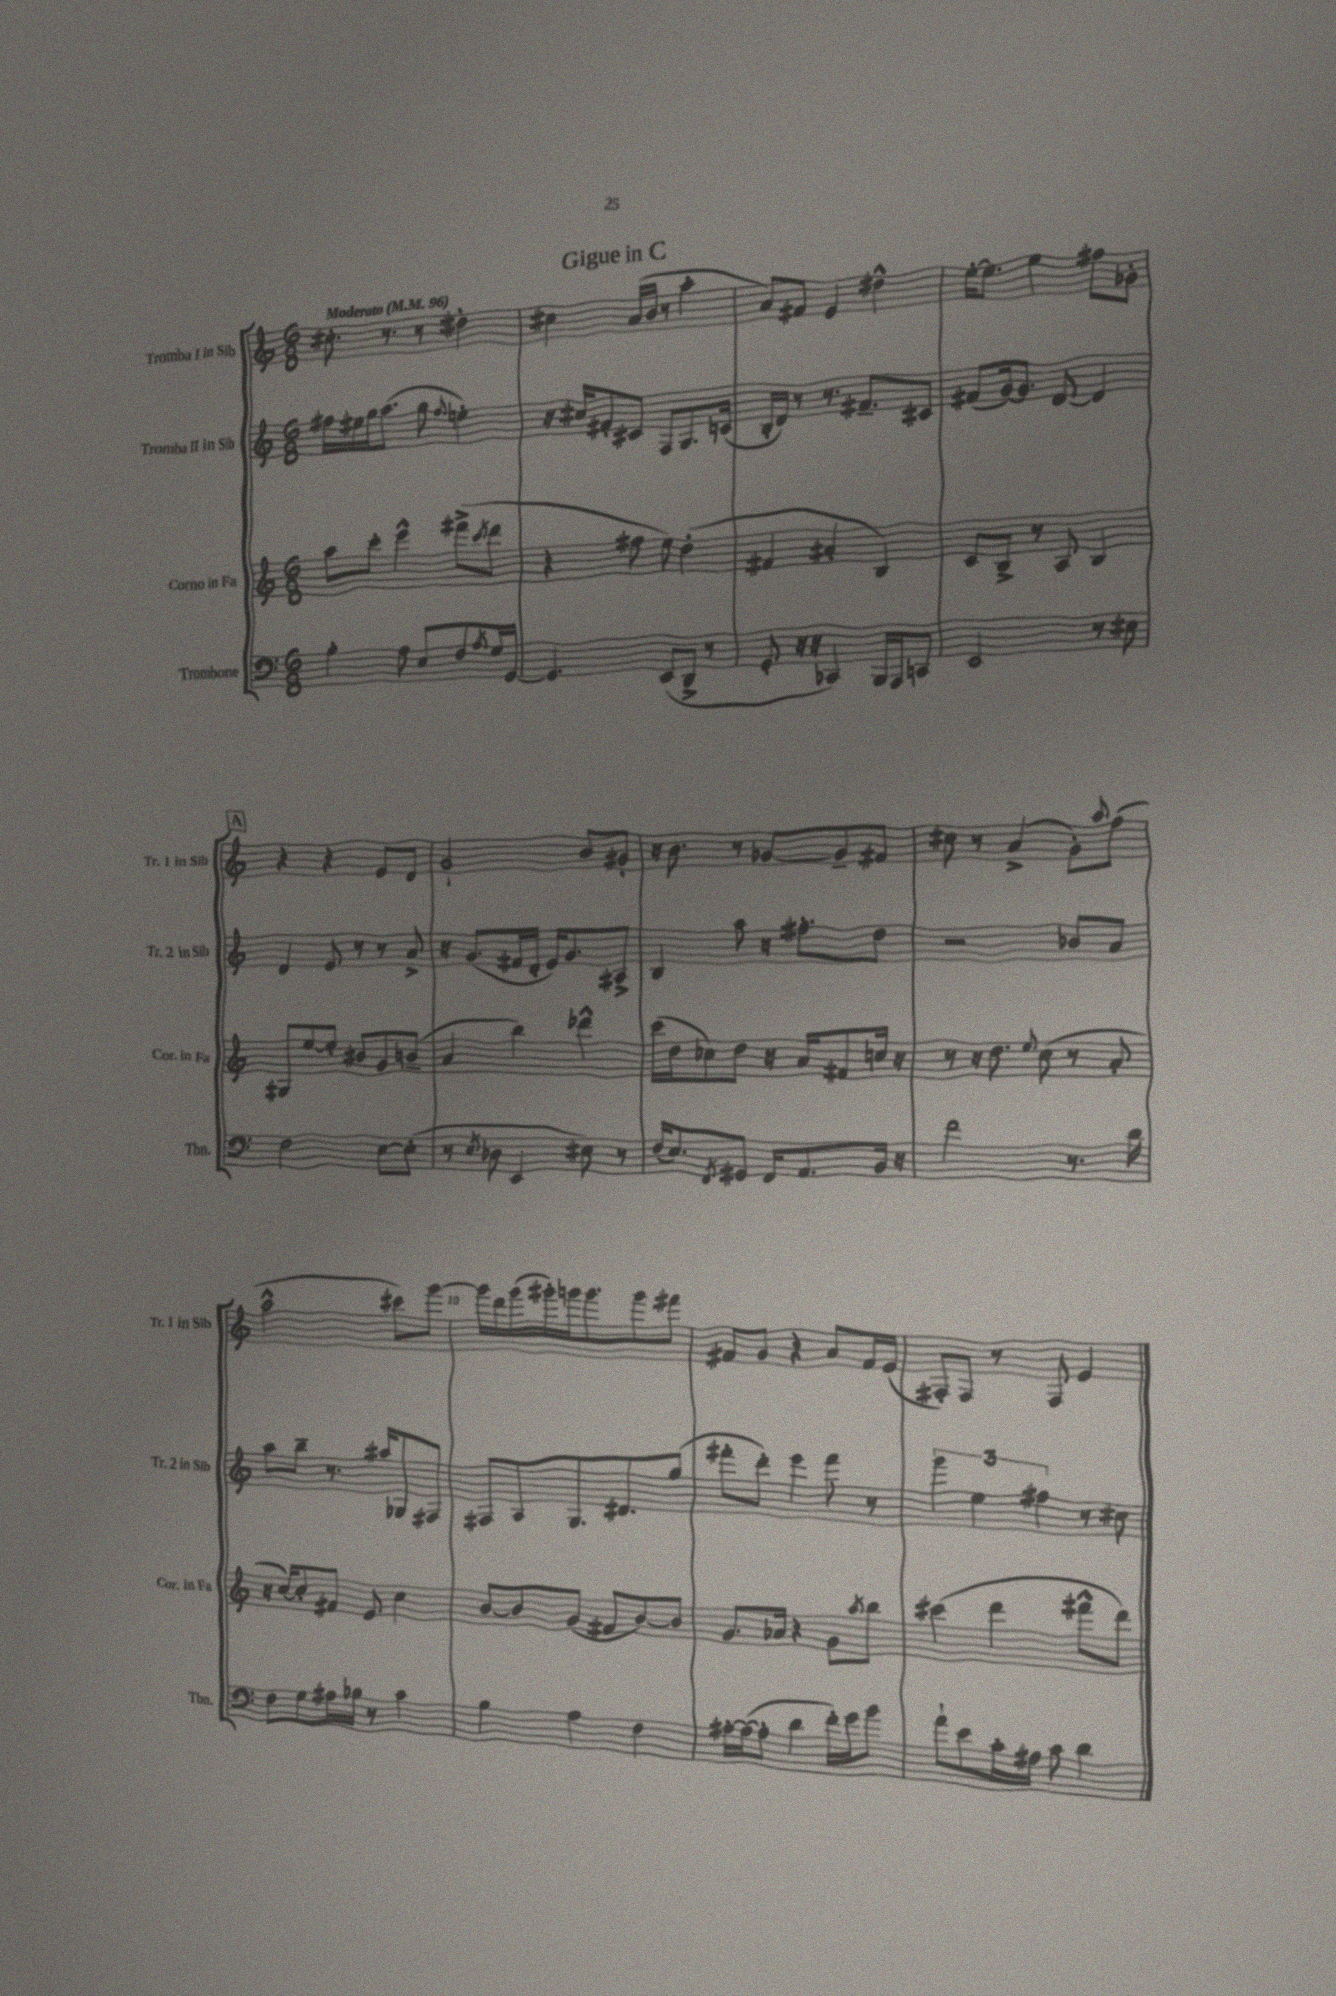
\header { title = "Gigue in C" }
<<
\new StaffGroup <<
\new Staff = "s0" \with { instrumentName = "Tromba I in Sib" shortInstrumentName = "Tr. 1 in Sib" } {
    \clef treble \key c \major \numericTimeSignature \time 6/8 \tempo "Moderato" 4 = 96
    cis''8.-. r8. r8 dis''4-. |
    cis''4 a'16( b'16 r8 a''4-. |
    a'8) fis'8 e'4 dis''4-^ |
    e''16~-. e''8. e''4 fis''8 ges'8-. |
    \mark \markup { \box "A" } r4 r4 e'8 d'8 |
    g'2-! b'8 gis'8-. |
    r16 b'8. r8 ges'8~ ges'8-- fis'8 |
    cis''8 r8 a'4->( g'8-.) \appoggiatura { a''8 } f''8( |
    a''2-^ cis'''8) g'''8~ |
    g'''16 d'''16 g'''16( gis'''16-.) g'''16 g'''8. g'''8 fis'''8 |
    fis'8 g'8 r4 a'8 fis'16 e'16( |
    fis8-.) fis8 r8 fis8 e'4 \bar "|." |
}
\new Staff = "s1" \with { instrumentName = "Tromba II in Sib" shortInstrumentName = "Tr. 2 in Sib" } {
    \clef treble \key c \major \numericTimeSignature \time 6/8
    fis''16 eis''16 g''16 a''8.( g''8 \appoggiatura { fis''8 } e''4-.) |
    r16 cis''16 fis'8-. cis'8 f8 g8. c'16( |
    b16-. d'16) r8 r8. fis'8.-- cis'8 |
    fis'8( g'16~) g'8. d'8~ d'4 |
    \mark \markup { \box "A" } d'4 e'8 r8 r8 a'8-> |
    r16 g'8.( fis'16 d'16-. e'16) g'8. ais8-> |
    b4 a''8 r16 fis''8.-. d''8 |
    r2 bes'8 a'8 |
    a''8 b''8-- r8. ais''16 ges8 fis8 |
    fis8 a8 g8. dis'8. g''8( |
    fis'''8-. d'''8-.) e'''4 fis'''8 r8 |
    \tuplet 3/2 { g'''4 e''4 fis''4 } r8 cis''8 \bar "|." |
}
\new Staff = "s2" \with { instrumentName = "Corno in Fa" shortInstrumentName = "Cor. in Fa" } {
    \clef treble \key c \major \numericTimeSignature \time 6/8
    a''8 c'''8-. e'''4-^ fis'''8->( \acciaccatura { c'''8 } d'''8 |
    r4 fis''8 e''8) d''4-.( |
    fis'4 ais'4-. b4) |
    c'8 b8-> r8 a8 b4 |
    \mark \markup { \box "A" } gis8 e''8~ e''8-. bis'8 g'8 b'8--( |
    a'4 b''4) des'''4-^ |
    c'''16( d''16 ces''8) d''8 r16 a'16 fis'8 c''16 r16 |
    r8 r16 d''8. \appoggiatura { e''8 } c''8( r8 a'8-. |
    r16 c''16~) c''8-. fis'8 e'8 c''4 |
    b'8~ b'8 g'8( fis'8 b'8~) b'8 |
    g'8. aes'16 r4 g'8 \acciaccatura { a''8 } b''8 |
    cis'''4( d'''4 fis'''8-^ d'''8) \bar "|." |
}
\new Staff = "s3" \with { instrumentName = "Trombone" shortInstrumentName = "Tbn." } {
    \clef bass \key c \major \numericTimeSignature \time 6/8
    b4-. a8 e8 f8 \acciaccatura { a8 } g16 g,16~ |
    g,4. e,8( d,8-> r8 |
    g,8-. r16 r16 ces,4) b,,16 a,,16 c,8 |
    e,2 r8 eis8 |
    \mark \markup { \box "A" } f2 e8~ e8-.( |
    r8 \acciaccatura { e8 } des8 e,4 eis8) r8 |
    f16( e8.) \acciaccatura { f,8 } gis,8 f,16 a,8. b,16 r16 |
    f'2 r8. d'16 |
    f8 g8 ais16 bes16 r8 c'4 |
    b4 a4 f4 |
    ais16~-. ais16~( ais8-. d'4 f'16-.) g'16 b'8 |
    a'8-! e'8 c'16-. ais16 c'8 d'4 \bar "|." |
}
>>
>>
\layout { \context { \Score \override BarNumber.break-visibility = ##(#f #t #t) barNumberVisibility = #(every-nth-bar-number-visible 5) } }
